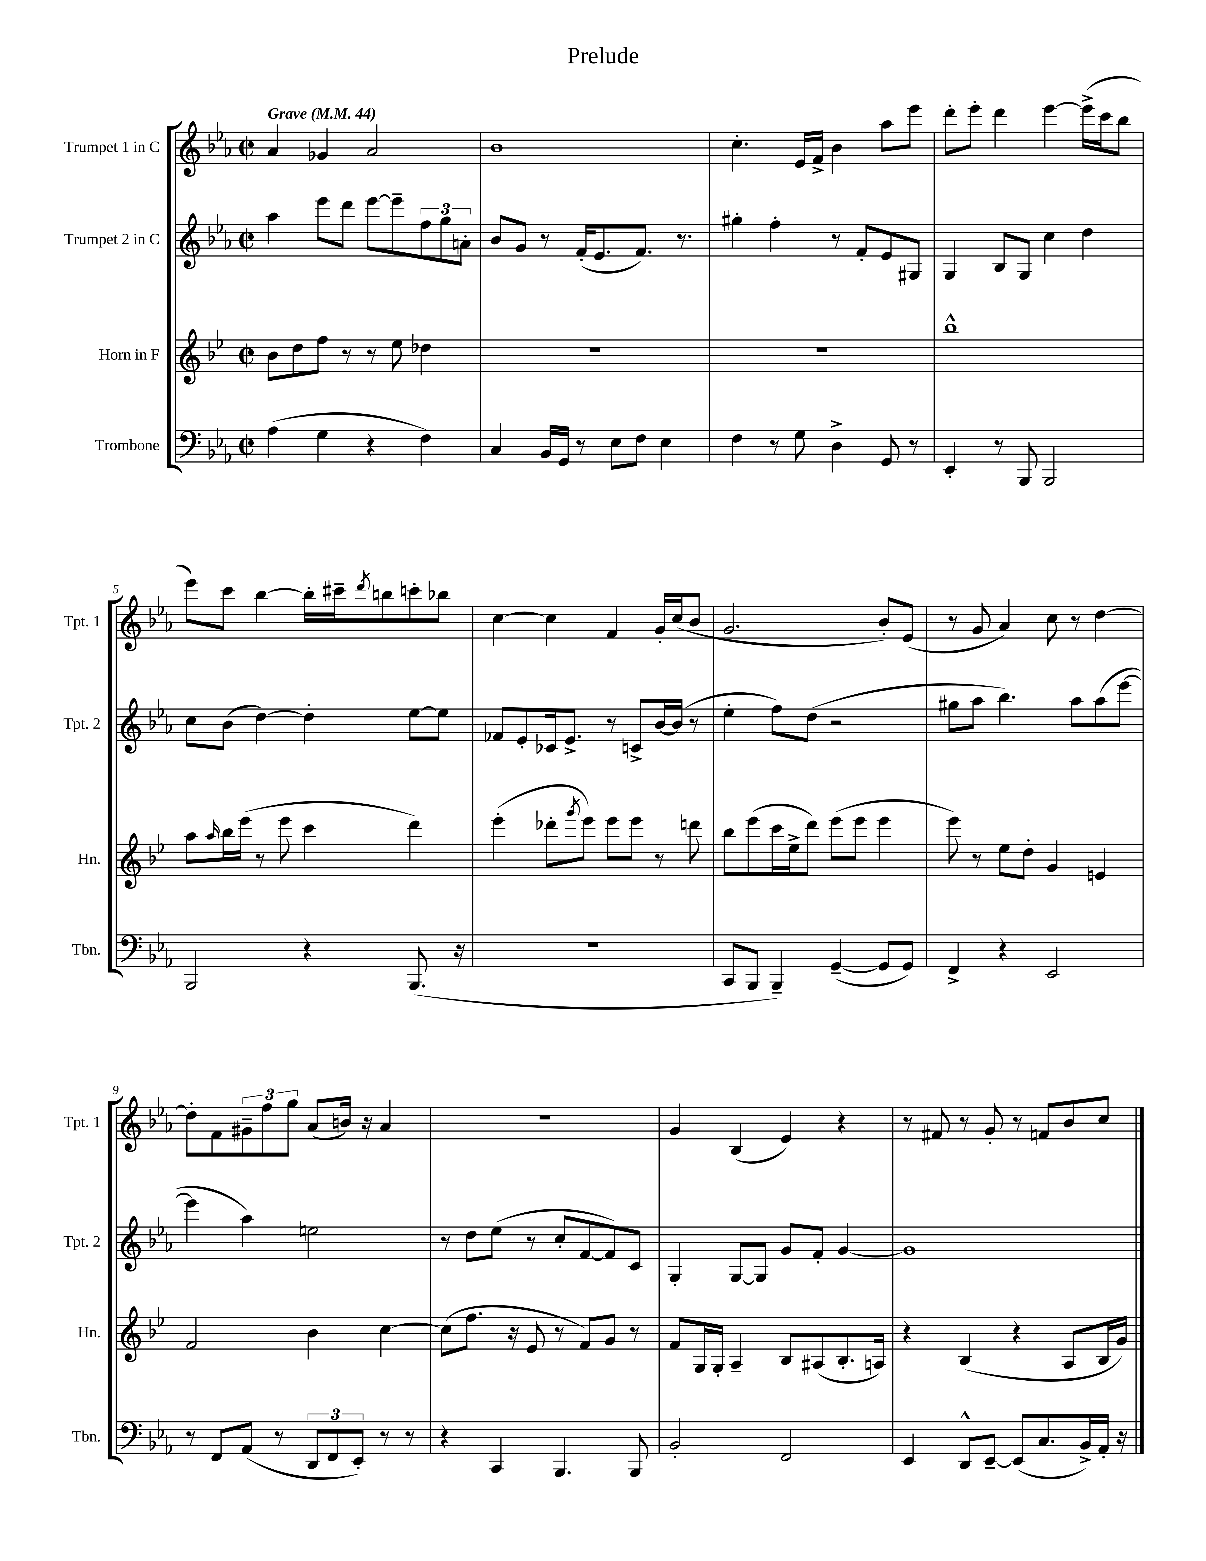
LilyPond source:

\header { title = "Prelude" }
<<
\new StaffGroup <<
\new Staff = "s0" \with { instrumentName = "Trumpet 1 in C" shortInstrumentName = "Tpt. 1" } {
    \clef treble \key ees \major \defaultTimeSignature \time 2/2 \tempo "Grave" 4 = 44
    aes'4 ges'4 aes'2 |
    bes'1 |
    c''4.-. ees'16 f'16-> bes'4 aes''8 ees'''8 |
    d'''8-. ees'''8-. d'''4 ees'''4~ ees'''16->( c'''16 bes''8 |
    ees'''8) c'''8 bes''4~ bes''16-. cis'''16-- \acciaccatura { d'''8 } b''8 c'''8-. bes''8 |
    c''4~ c''4 f'4 g'16-. c''16( bes'8 |
    g'2. bes'8-.) ees'8( |
    r8 g'8 aes'4) c''8 r8 d''4~ |
    d''8-. f'8 \tuplet 3/2 { gis'8-- f''8 g''8 } aes'8( b'16) r16 aes'4 |
    R1 |
    g'4 bes4( ees'4) r4 |
    r8 fis'8 r8 g'8-. r8 f'8 bes'8 c''8 \bar "|." |
}
\new Staff = "s1" \with { instrumentName = "Trumpet 2 in C" shortInstrumentName = "Tpt. 2" } {
    \clef treble \key ees \major \defaultTimeSignature \time 2/2
    aes''4 ees'''8 d'''8 ees'''8~ ees'''8-- \tuplet 3/2 { f''8 g''8 a'8-. } |
    bes'8 g'8 r8 f'16-.( ees'8. f'8.) r8. |
    gis''4-. f''4-. r8 f'8-. ees'8 gis8 |
    g4 bes8 g8 c''4 d''4 |
    c''8 bes'8( d''4~) d''4-. ees''8~ ees''8 |
    fes'8 ees'8-. ces'16 ees'8.-> r8 c'8-> bes'16~ bes'16( r8 |
    ees''4-. f''8) d''8( r2 |
    gis''8 aes''8 bes''4.) aes''8 aes''8( ees'''8~ |
    ees'''4 aes''4) e''2 |
    r8 d''8 ees''8( r8 c''8-. f'8~ f'8) c'8 |
    g4-. g8~ g8 g'8 f'8-. g'4~ |
    g'1 \bar "|." |
}
\new Staff = "s2" \with { instrumentName = "Horn in F" shortInstrumentName = "Hn." } {
    \clef treble \key bes \major \defaultTimeSignature \time 2/2
    bes'8 d''8 f''8 r8 r8 ees''8 des''4 |
    R1 |
    R1 |
    bes''1-^ |
    a''8 \grace { a''16 } bes''16 ees'''16( r8 ees'''8 c'''4 d'''4) |
    ees'''4-.( des'''8-. \acciaccatura { g'''8 } ees'''8) ees'''8 ees'''8 r8 d'''8 |
    bes''8 ees'''8( c'''16 ees''16-> d'''8) ees'''8( ees'''8 ees'''4 |
    ees'''8) r8 ees''8 d''8-. g'4 e'4 |
    f'2 bes'4 c''4~ |
    c''8( f''8. r16 ees'8 r8 f'8) g'8 r8 |
    f'8 g16 g16-. a4-- bes8 ais8( bes8.-. a16) |
    r4 bes4( r4 a8 bes16 g'16) \bar "|." |
}
\new Staff = "s3" \with { instrumentName = "Trombone" shortInstrumentName = "Tbn." } {
    \clef bass \key ees \major \defaultTimeSignature \time 2/2
    aes4( g4 r4 f4) |
    c4 bes,16 g,16 r8 ees8 f8 ees4 |
    f4 r8 g8 d4-> g,8 r8 |
    ees,4-. r8 bes,,8 bes,,2 |
    bes,,2 r4 bes,,8.( r16 |
    r1 |
    c,8 bes,,8 bes,,4--) g,4~--( g,8 g,8) |
    f,4-> r4 ees,2 |
    r8 f,8 aes,8( r8 \tuplet 3/2 { d,8 f,8 ees,8-.) } r8 r8 |
    r4 c,4 bes,,4. bes,,8 |
    bes,2-. f,2 |
    ees,4 d,8-^ ees,8~-- ees,8( c8. bes,16->) aes,16-. r16 \bar "|." |
}
>>
>>
